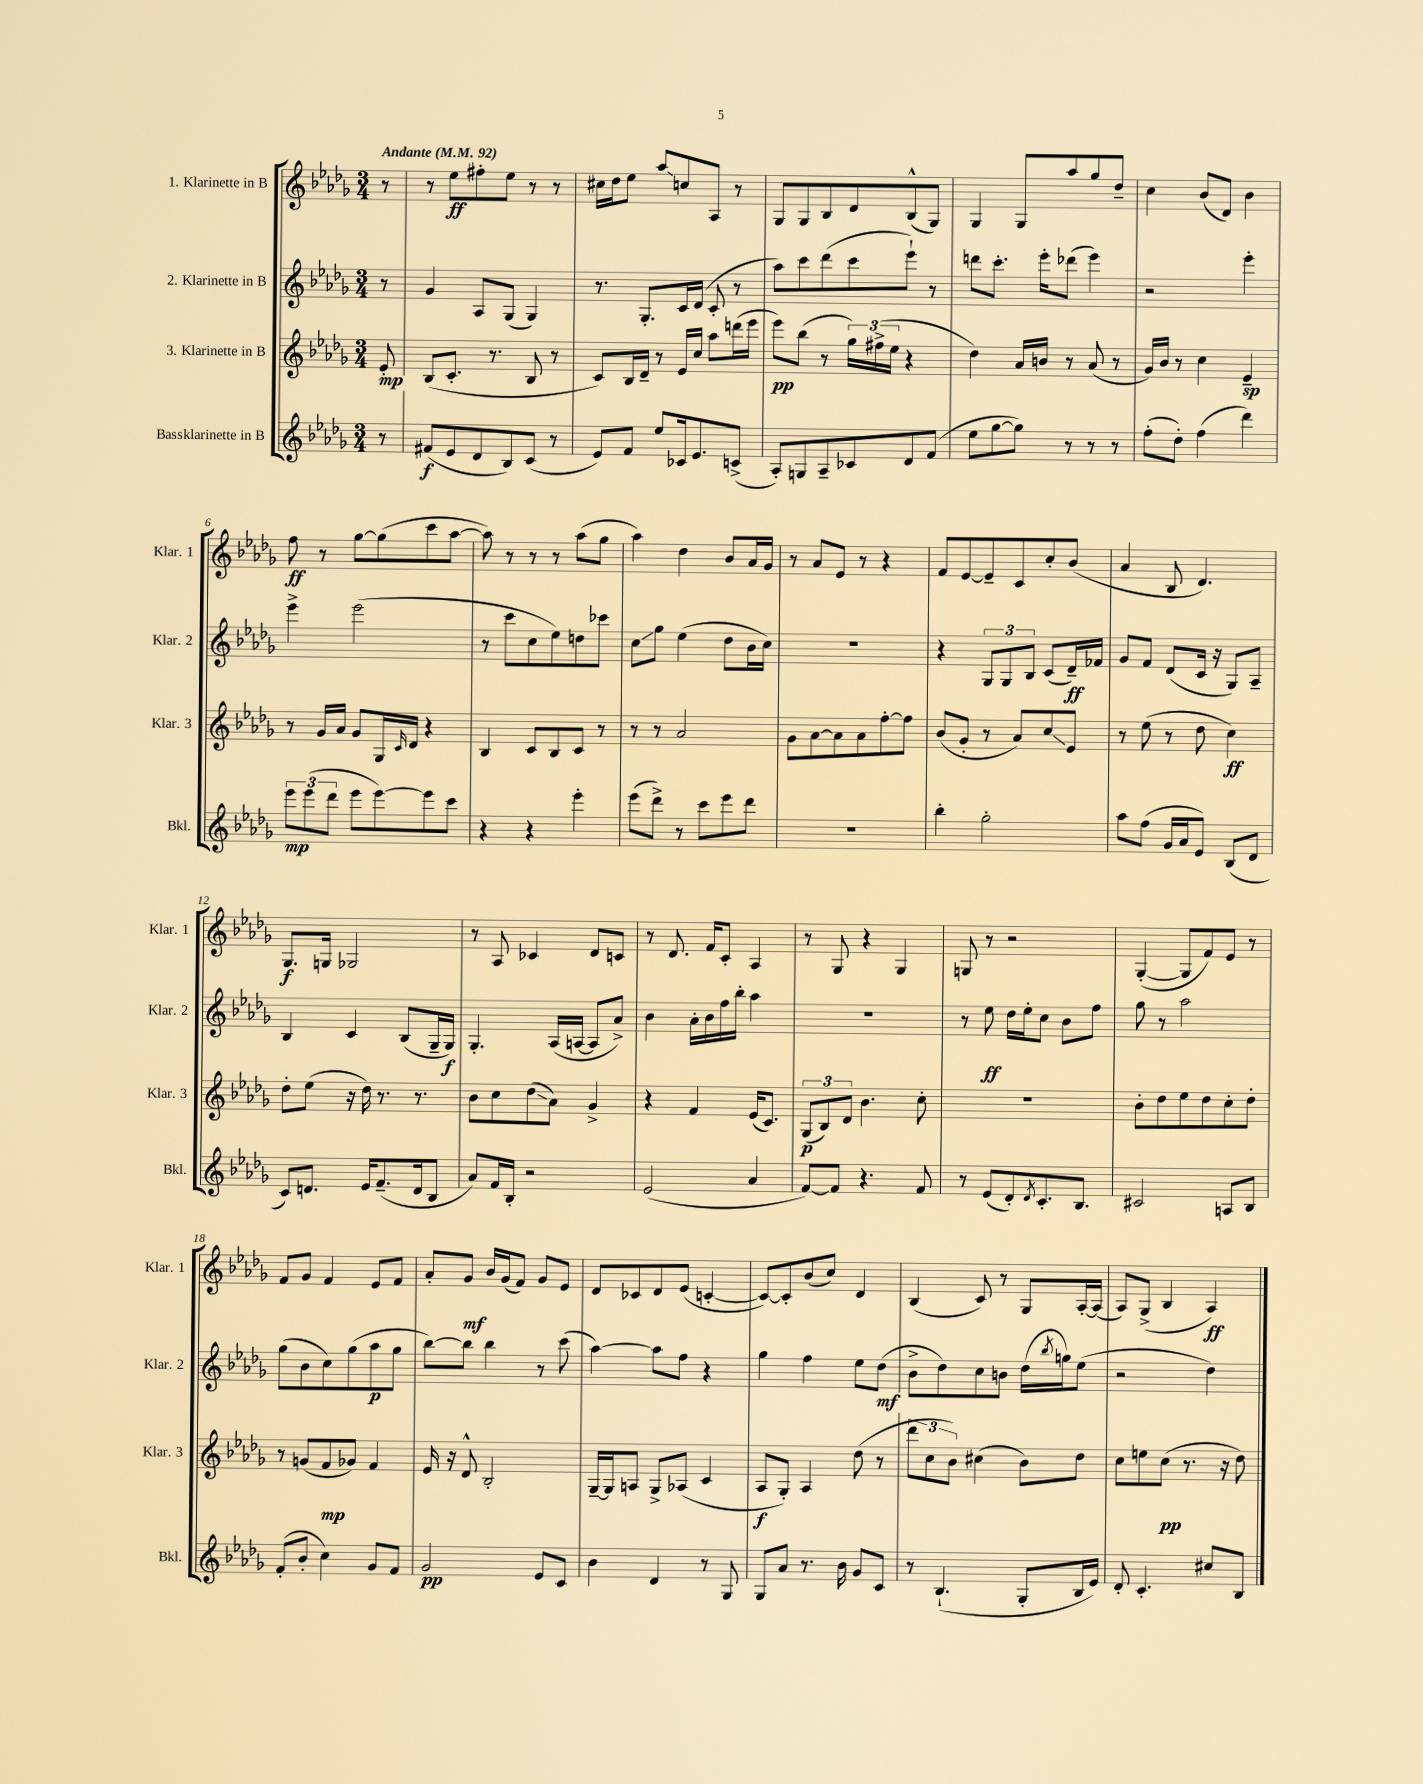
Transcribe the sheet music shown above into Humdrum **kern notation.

**kern	**kern	**kern	**kern
*staff4	*staff3	*staff2	*staff1
*clefG2	*clefG2	*clefG2	*clefG2
*k[b-e-a-d-g-]	*k[b-e-a-d-g-]	*k[b-e-a-d-g-]	*k[b-e-a-d-g-]
*M3/4	*M3/4	*M3/4	*M3/4
*MM92	*MM92	*MM92	*MM92
8r	8e-'/	8r	8r
=	=	=	=
(8f#/L	(8B-/L	4g-/	8r
8e-/	8.c'/J	.	8ee-\L
8d-/	.	8A-/L	8ff#'\
.	8.r	.	.
8B-/)	.	(8G-/J	8ee-\J
(8c/J	8B-/	4G-/)	8r
8r	8r	.	8r
=	=	=	=
8e-/L)	8c/L)	8.r	16cc#\LL
.	.	.	16dd-\J
8f/J	16B-/L	.	8ee-\J
.	16d-~/JJ	8.G-'/L	.
8ee-/L	8r	.	8aa-/L
16c-/k	16e-/LL	16c/L	8cc/
8.e-/	16cc/JJ	(16d-/JJ	.
.	8aa-\L	8c'/	8A-/J
(8c^/J	(16ddd\L	8r	8r
.	16eee-\JJ	.	.
=	=	=	=
8A-'/L)	8eee-\L)	8aa-\L)	8G-/L
8G/	(8bb-\J	8ccc\	8G-/
8A-~/	8r	(8ddd-\	8B-/
8c-/	24gg-\LL)	8ccc\	8d-/
.	(24ff#^\	.	.
.	24ee-\JJ	.	.
8d-/	4r	8eee-`\J)	(8B-^^/
(8f/J	.	8r	8G-/J)
=	=	=	=
8ee-\L	4dd-\)	8ddd\L	4G-/
[8gg-\	.	8.ccc'\J	.
8gg-\]J)	16a-/LL	.	8G-/L
.	16b/JJ	16eee-'\LK	.
8r	8r	(8ddd-\J	8aa-/
8r	(8a-/	4eee-\)	8gg-/
8r	8r	.	8dd-~/J
=	=	=	=
(8ff'\L	16g-/LL)	2r	4cc\
.	16b-/JJ	.	.
8dd-'\J)	8r	.	.
(4ff\	4cc\	.	(8b-/L
.	.	.	8d-/J)
4ddd-\)	4e-~/	4eee-'\	4b-\
=	=	=	=
12eee-\L	8r	4eee-^\	8ff\
(12eee-\	.	.	.
.	16g-/LL	.	8r
12ddd-\J	.	.	.
.	16a-/JJ	.	.
8eee-\L	8g-/L	(2eee-\	[8gg-\L
[8eee-\)	16G-/L	.	(8gg-\]
.	16qqc/	.	.
.	16d-/JJ	.	.
8eee-\]	4r	.	8ccc\
8ccc\J	.	.	[8aa-\J
=	=	=	=
4r	4B-/	8r	8aa-\])
.	.	8ccc\L	8r
4r	8c/L	8cc\	8r
.	8B-/	8ee-\)	8r
4eee-'\	8c/J	8dd\	(8aa-\L
.	8r	8ccc-\J	8gg-\J
=	=	=	=
(8eee-\L	8r	8cc\L	4aa-\)
8ddd-^\J)	8r	8gg-\J	.
8r	2a-/	(4ee-\	4dd-\
8ccc\L	.	.	.
8eee-\	.	8dd-\L	8b-/L
8ddd-\J	.	16b-\L	16a-/L
.	.	16cc\JJ)	16g-/JJ
=	=	=	=
2.r	8g-\L	2.r	8r
.	[8a-\	.	8a-/L
.	8a-\]	.	8e-/J
.	8a-\	.	8r
.	[8ff'\	.	4r
.	8ff\]J	.	.
=	=	=	=
4bb-'\	(8b-/L	4r	8f/L
.	8g-'/J	.	[8e-/
2gg-'\	8r	12G-/L	8e-~/]
.	.	12G-/	.
.	8a-/L)	.	8c/
.	.	12B-/J	.
.	8cc/	(8c/L	8cc'/
.	8e-/J	16d-~/L)	(8b-/J
.	.	16f-/JJ	.
=	=	=	=
8aa-\L	8r	8g-/L	4a-/
(8ff\J	(8ee-\	8f/J	.
16g-/LL	8r	(8d-/L	8B-/
16a-/J	.	.	.
8e-/J)	8dd-\	16c/Jk	4.d-/)
.	.	16r	.
(8B-/L	4cc\)	8G-/L)	.
8d-/J	.	8A-~/J	.
=	=	=	=
8c/L)	8dd-'\L	4B-/	8.G-/L
8.d/J	(8ee-\J	.	.
.	.	.	16G/Jk
.	16r	4c/	2G-/
16e-/LK	16dd-\)	.	.
(8.f~/	8.r	.	.
.	.	(8B-/L	.
16d/k	8.r	.	.
8B-/J	.	16G-~/L	.
.	.	16G-/JJ)	.
=	=	=	=
8a-/L)	8b-\L	4.G-'/	8r
16f/L	8cc\	.	8A-/
16B-'/JJ	.	.	.
2r	(8dd-\	.	4c-/
.	8a-\J)	(16A-/LL	.
.	.	[16A/JJ	.
.	4g-^/	8A/]L	8d-/L
.	.	8a-^/J)	8c/J
=	=	=	=
(2e-/	4r	4b-\	8r
.	.	.	8.d-/
.	4f/	16a-'\LL	.
.	.	16b-\	16f/LK
.	.	16ff\	8c'/J
.	.	16bb-'\JJ	.
4a-/	(16e-/LK	4aa-\	4A-/
.	8.c/J)	.	.
=	=	=	=
[8f/L)	(12G-/L	2.r	8r
.	12B-/)	.	.
8f/]J	.	.	8G-/
.	12d-/J	.	.
4.r	4.b-\	.	4r
.	.	.	4G-/
8f/	8cc'\	.	.
=	=	=	=
8r	2.r	8r	8G/
(8e-/L	.	8ee-\	8r
8d-'/)	.	16dd-\LL	2r
.	.	16ee-'\J	.
8qd-/	.	.	.
8.c'/	.	8cc\J	.
.	.	8b-\L	.
8.B-/J	.	.	.
.	.	8ff\J	.
=	=	=	=
2c#/	8b-'\L	8gg-\	([4G-'/
.	8dd-\	8r	.
.	8ee-\	2aa-\	8G-/]L
.	8dd-\	.	8f/)
8A/L	8cc'\	.	8e-/J
8B-/J	8dd-'\J	.	8r
=	=	=	=
(8f'/L	8r	(8gg-\L	8f/L
8b-'/J	(8g/L	8b-\	8g-/J
4cc\)	8f/	8cc\)	4f/
.	8g-/J)	(8gg-\	.
8g-/L	4f/	8aa-\	8e-/L
8f/J	.	8gg-\J	8f/J
=	=	=	=
2g-/	16e-/	[8bb-\L)	8a-'/L
.	16r	.	.
.	8d-^^/	8bb-\]J	8g-/J
.	2B-'/	4bb-\	16b-/LL
.	.	.	(16g-/J
.	.	.	8f/J)
8e-/L	.	8r	8g-/L
8c/J	.	(8ccc\	8e-/J
=	=	=	=
4b-\	[16G-~/LL	[4aa-\)	8d-/L
.	16G-/]J	.	.
.	8A/J	.	8c-/
4d-/	8G-^/L	8aa-\]L	8d-/
.	(8A-/J	8ff\J	(8e-/J
8r	4c/	4r	[4c'/
8G-/	.	.	.
=	=	=	=
8G-/L	8A-/L	4gg-\	8c/_L)
8a-/J	8G-'/J)	.	8c'/]
8.r	4A-/	4ff\	(8b-/
.	.	.	8cc/J)
16b-\	.	.	.
8g-/L	(8dd-\	8ee-\L	4d-/
8c/J	8r	(8dd-\J	.
=	=	=	=
8r	12ddd-\L	8b-^\L	(4B-/
.	12cc\	.	.
(4.B-`/	.	8dd-\)	.
.	12b-\J)	.	.
.	(4cc#\	8cc\	8c/)
.	.	8b\J	8r
8G-'/L	8b-\L)	(16dd-\LL	8G-/L
.	.	8qbb-/	.
.	.	16gg\J)	.
16B-/L	8dd-\J	(8ee-\J	[16A-'/L
16e-/JJ)	.	.	(16A-/]JJ
=	=	=	=
8d-'/	8cc\L	2r	8A-/L)
4.c'/	8ee\	.	(8G-^/J
.	(8cc\J	.	4B-/
.	8.r	.	.
8cc#/L	.	4dd-\)	4A-/)
.	16r	.	.
8B-/J	8dd-\)	.	.
==	==	==	==
*-	*-	*-	*-
